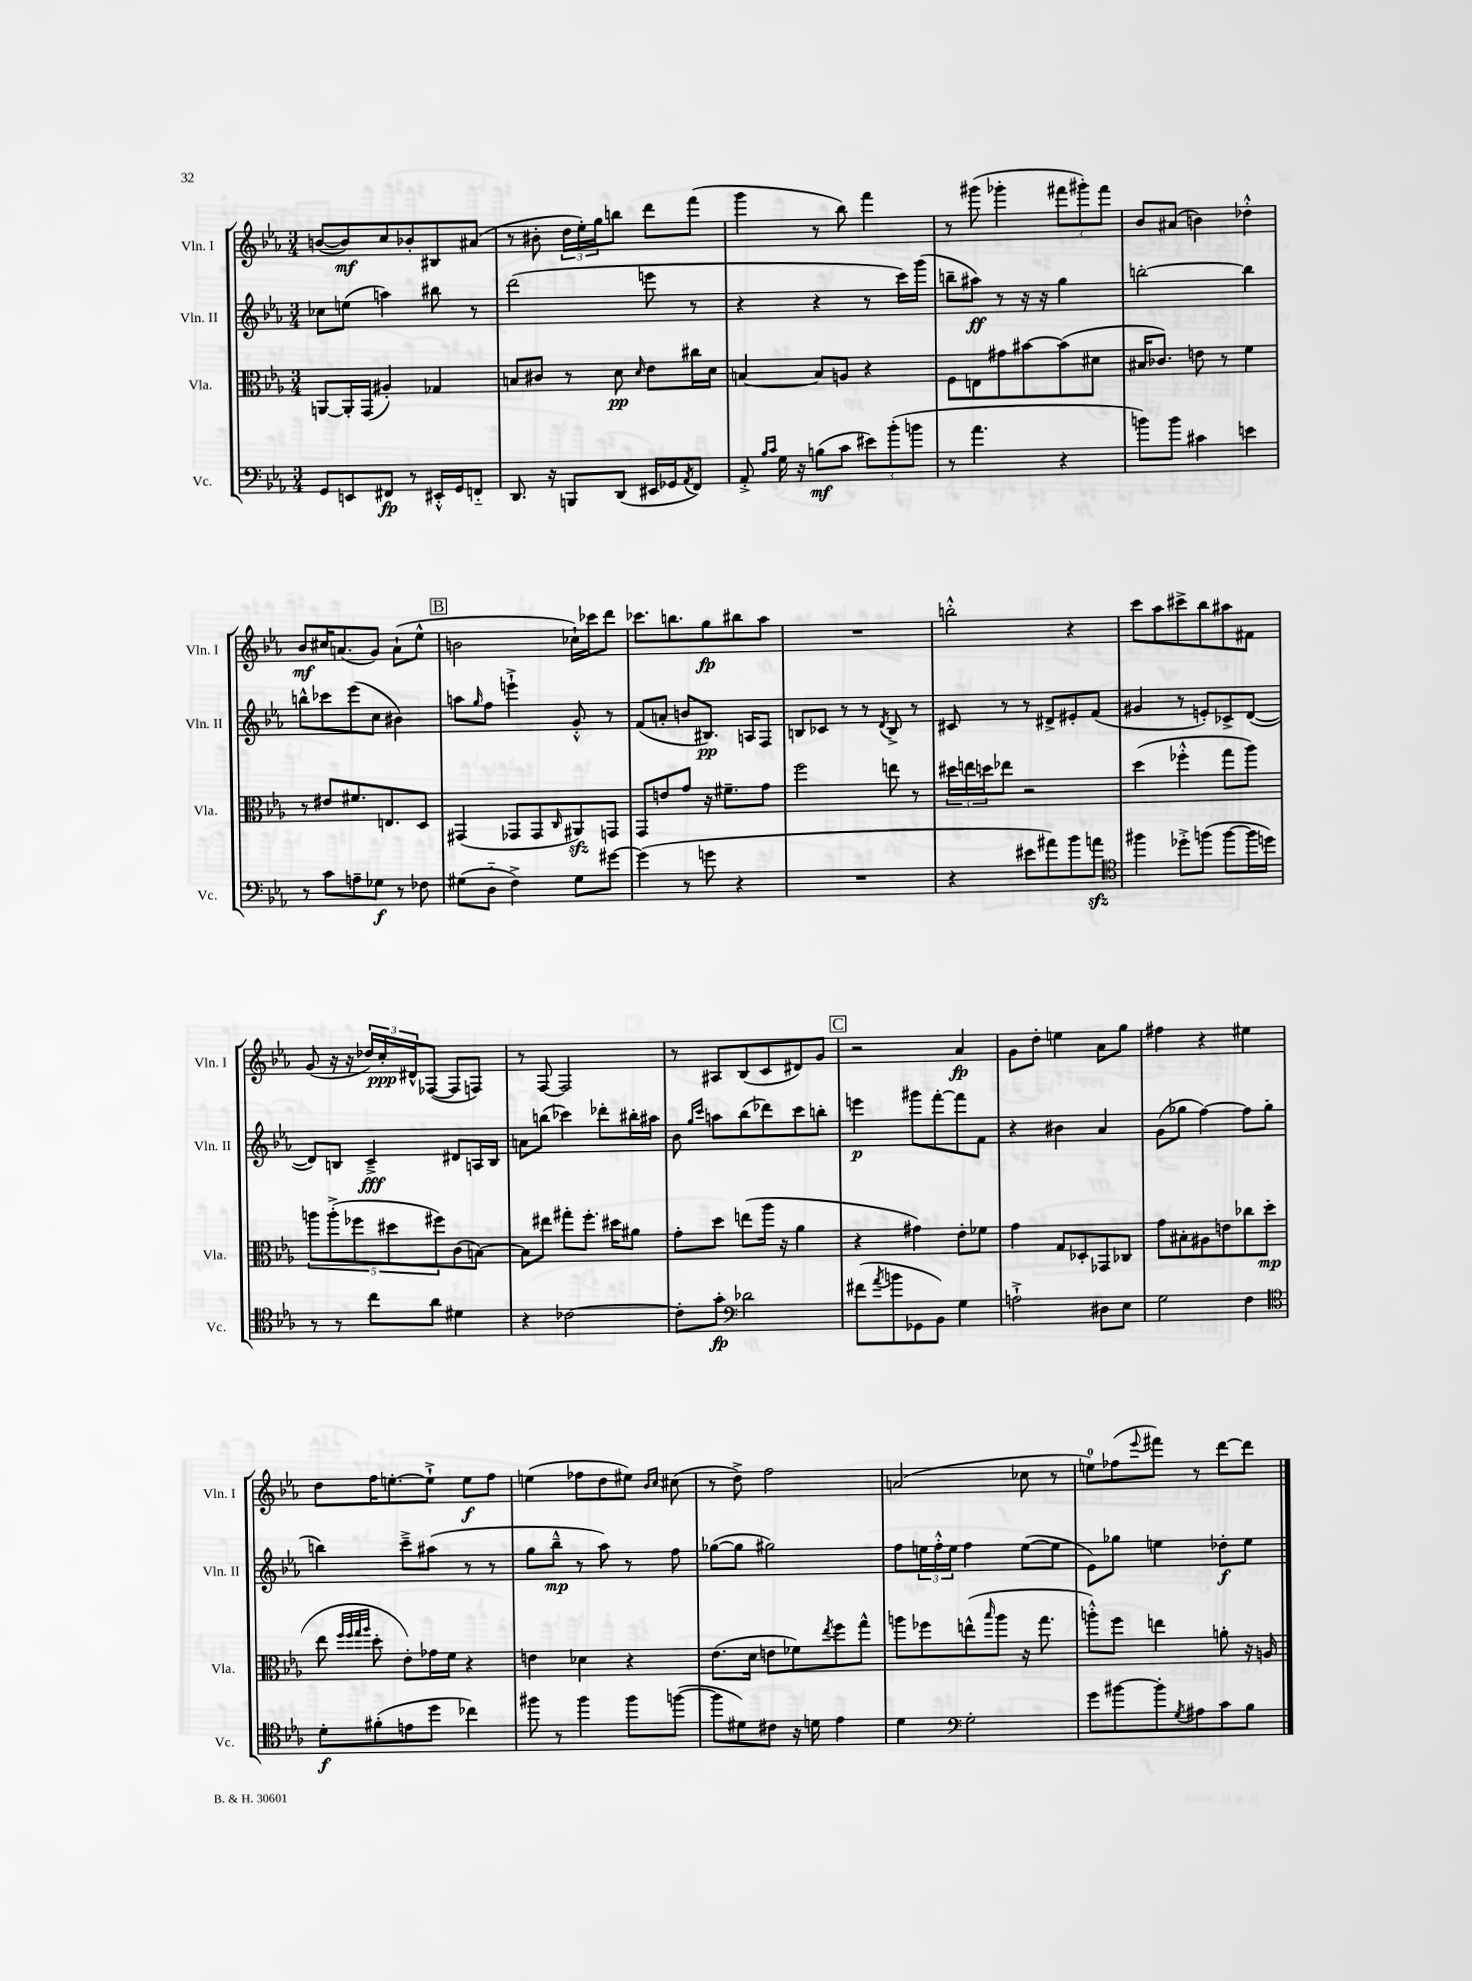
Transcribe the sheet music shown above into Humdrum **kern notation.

**kern	**kern	**kern	**kern
*staff4	*staff3	*staff2	*staff1
*clefF4	*clefC3	*clefG2	*clefG2
*k[b-e-a-]	*k[b-e-a-]	*k[b-e-a-]	*k[b-e-a-]
*M3/4	*M3/4	*M3/4	*M3/4
8GG	[8AA	8cc-	([8b
8EE	16AA']	(8ee	8b])
.	(16GG	.	.
8FF#	4A#')	4aa)	8cc
8r	.	.	8b-'
16EE#'^^	4G-	8bb#	8B#
16GG	.	.	.
8FF'~	.	8r	(8a#
=	=	=	=
8.DD	8B	(2ddd	8r
.	8c#	.	8b#'
16r	.	.	.
8BBB	8r	.	24dd
.	.	.	24ee-')
.	.	.	24gg
(8DD	8d	.	8bb
.	16qqd	.	.
16EE#	8e-	8eee	8ddd
16GG-	.	.	.
8qAA-	.	.	.
8FF)	16cc#	8r	(8fff
.	16d	.	.
=	=	=	=
8AA-'^	[4B	4r	4ggg
16qqB-	.	.	.
16qqc	.	.	.
16G	.	.	.
16r	.	.	.
(8B	8B]	4r	8r
8c	8A	.	8bb-)
12e#)	4r	8r	4fff
(12b-'	.	.	.
.	.	16ccc)	.
12b	.	.	.
.	.	(16ggg	.
=	=	=	=
8r	8F	8bb~	8r
4.a-	8E	8aa#)	(8ggg#
.	8g#	8r	4ggg-'
.	[8b#	16r	.
.	.	16r	.
4r	(8b#]	4gg	12fff#
.	.	.	12ggg#')
.	8d#	.	.
.	.	.	12fff#
=	=	=	=
8b)	16B#	[2bb'	8b-
.	8.c-)	.	.
8b	.	.	(8a#
4c#	8e	.	4b)
.	8r	.	.
4e	4f	4bb]	4dd-'^^
=	=	=	=
8r	8r	8bb^^	8b-
8c	8e#	8ccc-	16cc#
.	.	.	(8.a
8A~	8.f#	(8eee-	.
8G-	.	8cc	8g)
.	8.E	.	.
8r	.	4b#)	(8a`
8F-	8D	.	8ee-^^
=	=	=	=
(8G#	(4GG#	8aa	2b
.	.	16qqgg	.
8D'~	.	8ff	.
4F^)	8GG-	4eee`^	.
.	8GG-	.	.
.	16qqC	.	.
8G#	8AA#)	8g'^^	16cc-`)
.	.	.	16ccc-
[8g#	8GG	8r	8ddd
=	=	=	=
(4g#]	8GG	(8f	8.ccc-
.	8e	8a'	.
.	.	.	8.bb
8r	8g	8b	.
8g	16r	8.B#)	8gg
.	8.f#~	.	.
4r	.	.	8bb#
.	.	16A	.
.	8g	8F	8aa-
=	=	=	=
2.r	2ff	8B	2.r
.	.	8c-	.
.	.	8r	.
.	.	8r	.
.	.	8qd	.
.	8ee	8B^	.
.	8r	8r	.
=	=	=	=
4r	24dd#	8c#	2bb'^^
.	24ee	.	.
.	24dd	.	.
.	8ee-	8r	.
8e#	2r	8r	.
8a#)	.	8d#^	.
8b-	.	8e#'	4r
8a	.	(8f	.
=	=	=	=
*clefC4	*	*	*
4ff#	(4dd	4g#	8ccc
.	.	.	8aa-
8dd-'^	4ff-'^^	8r	8ccc#^
(8ff	.	8e')	8bb-
[8ff	8gg	8c-^	8aa#
16ff]	8aa-)	([8d	8f#
16dd)	.	.	.
=	=	=	=
8r	10aa	8d])	(8g
.	(10aa'^	.	.
8r	.	8B	16r
.	.	.	16r
.	10ff-	.	.
8cc	.	4c~^	24dd-)
.	.	.	24cc'
.	10dd#	.	.
.	.	.	24d#^^
8a-	.	.	([8F-
.	10ff#)	.	.
4d#	(8c	8d#	8F-]
.	[8B)	16A	8F)
.	.	16B	.
=	=	=	=
4r	8B]	8a	8r
.	8ee#	(8bb	[8F
[2c-	8gg#'	4ccc-)	2F]
.	8.ff'	.	.
.	.	8ddd-'	.
.	16dd#	.	.
.	8a#	16bb#'	.
.	.	16aa#	.
=	=	=	=
8c-']	8g'	8b-	8r
.	.	16qqgg	.
.	.	16qqccc	.
8g'	8dd	8aa	8A#
*clefF4	*	*	*
2d-	(8ee	(8bb-	(8B-
.	16aa-	8ddd-)	8c
.	16r	.	.
.	4a-	8ccc	8d#)
.	.	8bb'	8g
=	=	=	=
(8f#	4r	4eee	2r
8qa-	.	.	.
8b	.	.	.
8GG-	4g#)	8ggg#	.
8BB-)	.	[8fff'	.
4G	8e-'	8fff]	4a-
.	8f-	8f	.
=	=	=	=
2A`^	4g	4r	8g
.	.	.	8dd'
.	8G	4b#	4ee
.	8D-'	.	.
8D#	8GG-	4a-	8a-
8E-	8C-	.	8gg
=	=	=	=
2G	8g	(8g	4ff#
.	8B#'	8gg-	.
.	8A#	[4ff)	4r
.	8e	.	.
4F	8cc-	8ff]	4ee#
.	(8dd	(8gg-	.
=	=	=	=
*clefC4	*	*	*
8d'	8ee-	4bb)	8dd
.	32qqff	.	.
.	32qqff	.	.
.	32qqgg	.	.
.	32qqaa-	.	.
(8f#'	8dd'	.	16ff
.	.	.	[8.ee'
8e	8e-')	8ccc~^	.
8dd	16g-	(8aa#	8ee`^]
.	16f	.	.
4cc-)	4r	8r	8ee
.	.	8r	8ff
=	=	=	=
8ff#	4e	8gg	(4ee
8r	.	8bb-~^^	.
4ff#	4d-	8r	8ff-
.	.	8aa-)	8dd
8ff#	4r	8r	8ee#)
.	.	.	16qqb-
.	.	.	16qqcc
([8ff	.	8ff	(8cc#
=	=	=	=
8ff]	(8.e-	([8gg-	8r
8d#)	.	8gg-]	8dd^)
.	16d	.	.
8c#	8e	2gg#)	2ff
16r	8f-)	.	.
16d	.	.	.
.	8qee-	.	.
4e-	8ff	.	.
.	8gg^^	.	.
=	=	=	=
4d	8aa	8ff	(2a
.	8ff-	24ee	.
.	.	24ff'^^	.
.	.	24ee	.
*clefF4	*	*	*
2G'	(8ee^^	4ff	.
.	16qqbb-	.	.
.	8aa	.	.
.	16r	([8ee	8cc-
.	8.gg	.	.
.	.	8ee]	8r
=	=	=	=
8g	8aa'^^)	8e-)	8ee)
[8b#	8ff	8gg-	(8ff-
.	.	.	8qqeee-
8b#']	4ee	4ee	8fff#)
8qG	.	.	.
8A#	.	.	8r
8c	8a'	8dd-'	[8ddd
8B-	16r	8ee	8ddd]
.	16A	.	.
==	==	==	==
*-	*-	*-	*-
